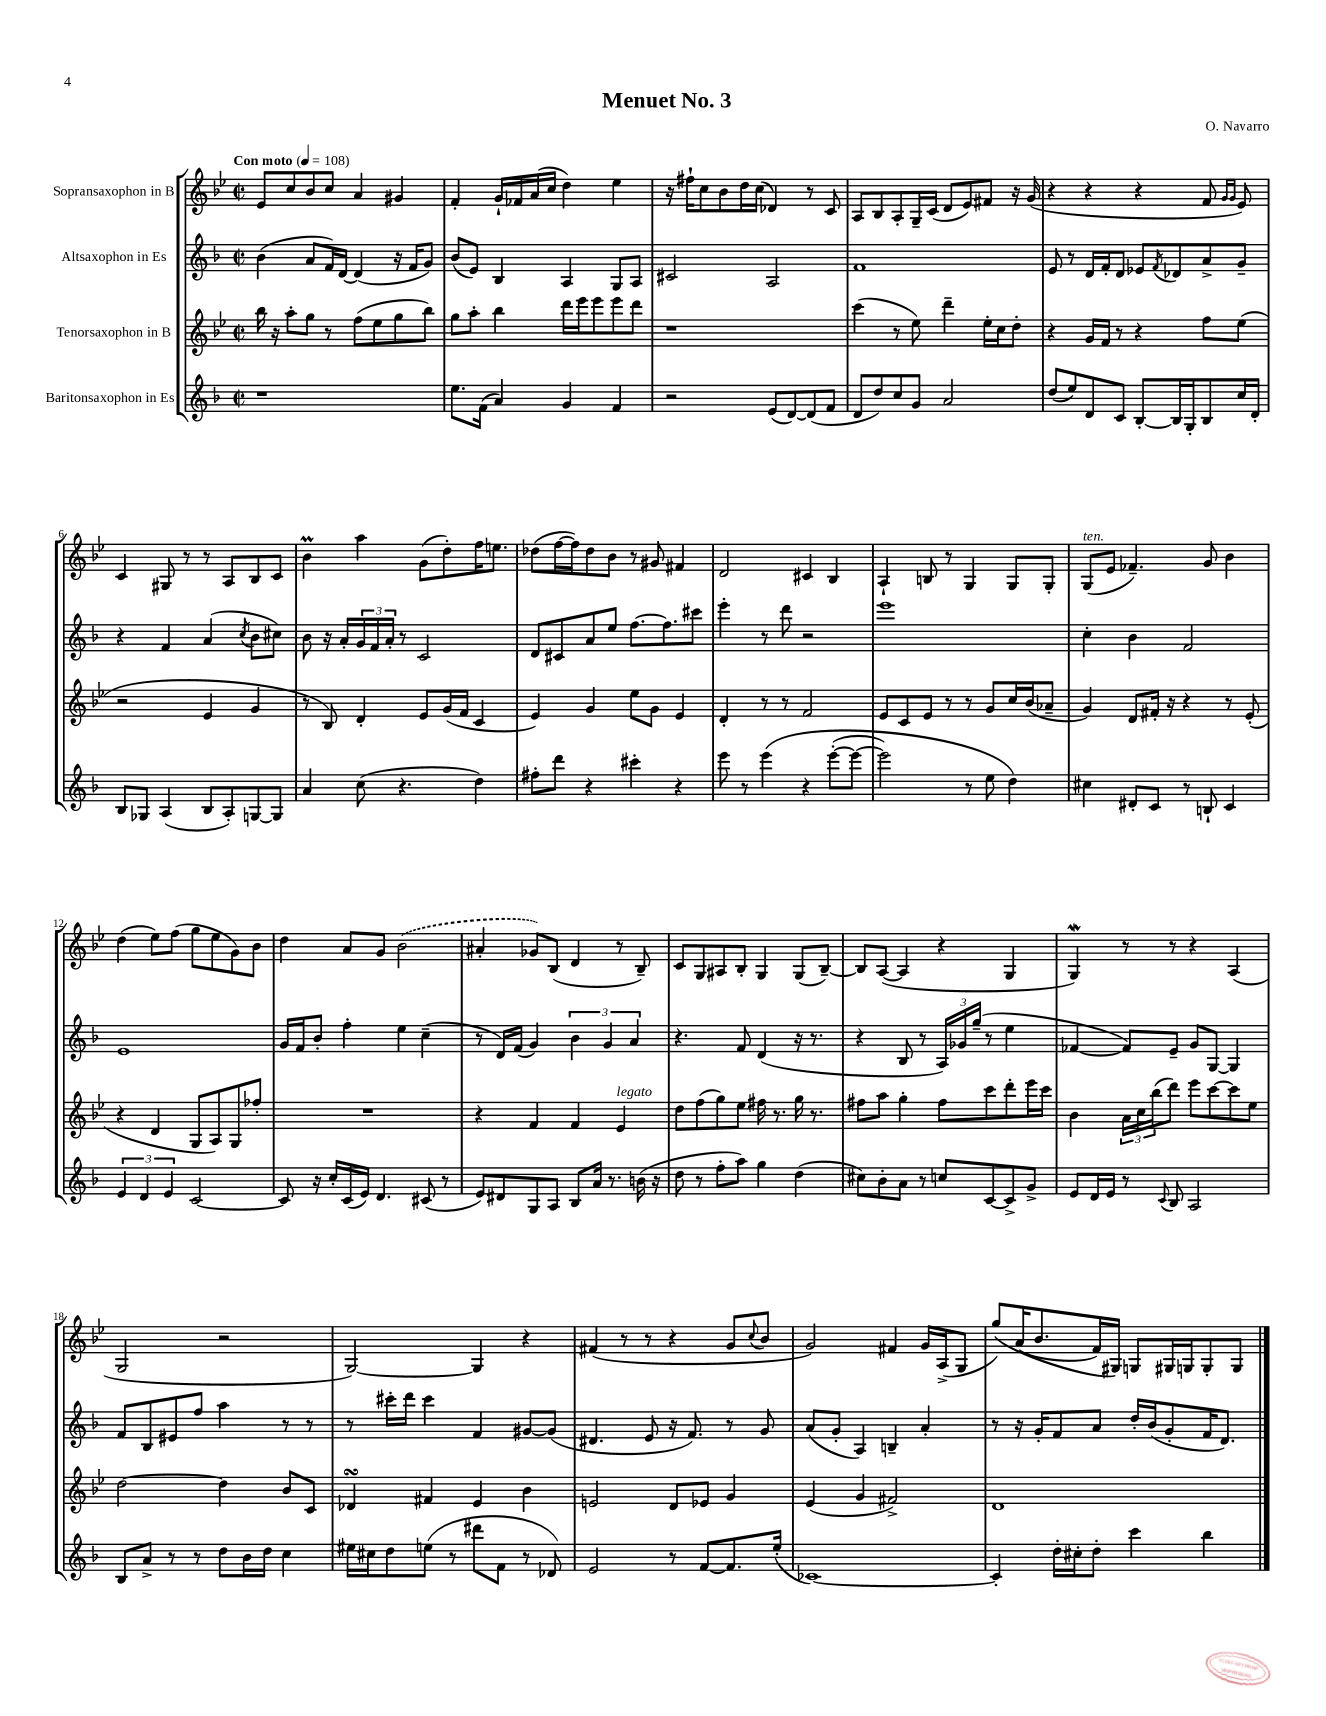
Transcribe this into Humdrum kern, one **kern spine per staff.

**kern	**kern	**kern	**kern
*part4	*part3	*part2	*part1
*staff4	*staff3	*staff2	*staff1
*I"Baritonsaxophon in Es	*I"Tenorsaxophon in B	*I"Altsaxophon in Es	*I"Sopransaxophon in B
*clefG2	*clefG2	*clefG2	*clefG2
*k[b-]	*k[b-e-]	*k[b-]	*k[b-e-]
*M2/2	*M2/2	*M2/2	*M2/2
*met(c|)	*met(c|)	*met(c|)	*met(c|)
*MM108	*MM108	*MM108	*MM108
=1	=1	=1	=1
!	!	!	!LO:TX:a:B:t=Con moto
1r	16bb-\	(4b-\	8e-/L
.	16r	.	.
.	8aa'\L	.	8cc/
.	8gg\J	8a/L	8b-/
.	8r	16f/L)	8cc/J
.	.	[16d/JJ	.
.	(8ff\L	(4d/]	4a/
.	8ee-\	.	.
.	8gg\	16r	4g#X/
.	.	16f/KL	.
.	8bb-\J)	8g/J)	.
=2	=2	=2	=2
8.ee\L	8gg\L	(8b-/L	4f'/
.	8aa'\J	8e/J)	.
(16f\Jk	.	.	.
4a/)	4bb-\	4B-/	16g`/LL
.	.	.	16f-X/
.	.	.	(16a/
.	.	.	16cc/JJ
4g/	16ddd\LL	4A/	4dd\)
.	16eee-\J	.	.
.	8eee-\	.	.
4f/	8eee-\	8G/L	4ee-\
.	8ddd\J	8A/J	.
=3	=3	=3	=3
2r	1r	2c#X/	16r
.	.	.	16ff#X`\KL
.	.	.	8cc\
.	.	.	8b-\
.	.	.	16dd\L
.	.	.	(16cc\JJ
(8e/L	.	2A/	4d-X/)
[8d/)	.	.	.
(8d/]	.	.	8r
8f/J	.	.	8c/
=4	=4	=4	=4
8d/L	(4ccc\	1f	8A/L
8dd/)	.	.	8B-/
8cc/	8r	.	8A'/
8g/J	8ee-\)	.	16G~/L
.	.	.	(16c/JJ
2a/	4ddd~\	.	8d/L
.	.	.	8e-/)
.	16ee-'\LL	.	8f#X/J
.	16cc\J	.	.
.	8dd'\J	.	16r
.	.	.	(16g/
=5	=5	=5	=5
(8dd/L	4r	8e/	4r
8ee/)	.	8r	.
8d/	16g/LL	16d/LL	4r
.	16f/JJ	16f'/J	.
8c/J	8r	8d/J	.
[8B-'/L	4r	8e-X/L	4r
.	.	8qf/	.
16B-/L]	.	8d-X/	.
16G'/J	.	.	.
8B-/	8ff\L	8a^/	8f/
.	.	.	16qqg/LL
.	.	.	16qqg/JJ
16cc/L	(8ee-\J	8g~/J	8e-/)
16d'/JJ	.	.	.
!!LO:LB:g=z
=6	=6	=6	=6
8B-/L	2r	4r	4c/
8G-X/J	.	.	.
(4A/	.	4f/	8G#X/
.	.	.	8r
8B-/L	4e-/	(4a/	8r
8A'/)	.	.	8A/L
.	.	8qcc/	.
[8Gn/	4g/	8b-\L	8B-/
8G/J]	.	8cc#X\J)	8c/J
=7	=7	=7	=7
4a/	8r	8b-\	4b-M\
.	8B-/)	16r	.
.	.	16a'/LL	.
(8cc\	4d'/	24g/	4aa\
.	.	24f/	.
.	.	24a'/JJ	.
4.r	.	8r	.
.	8e-/L	2c/	(8g\L
.	(16g/L	.	8dd'\)
.	16f/JJ	.	.
4dd\)	4c/	.	16ff\K
.	.	.	8.een\J
=8	=8	=8	=8
8ff#X'\L	4e-/)	8d/L	(8dd-X\L
8ddd\J	.	8c#X/	[16ff\L
.	.	.	16ff\J])
4r	4g/	8a/	8dd-\
.	.	8ee/J	8b-\J
4ccc#X'\	8ee-\L	[8.ff\L	8r
.	8g\J	.	8g#X/
.	.	8.ff\]	.
4r	4e-/	.	4f#X/
.	.	8ccc#X\J	.
=9	=9	=9	=9
8eee\	4d'/	4eee'\	2d/
8r	.	.	.
(4eee\	8r	8r	.
.	8r	8ddd\	.
4r	2f/	2r	4c#X/
([8eee'\L	.	.	4B-/
8eee\J_	.	.	.
=10	=10	=10	=10
2eee\])	8e-/L	1eee	4A`/
.	8c/	.	.
.	8e-/J	.	8Bn/
.	8r	.	8r
8r	8r	.	4G/
8ee\	8g/L	.	.
4dd\)	16cc/L	.	8G/L
.	(16b-/J	.	.
.	8a-X~/J	.	8G'/J
=11	=11	=11	=11
!	!	!	!LO:TX:a:i:t=ten.
4cc#X\	4g/)	4cc'\	(8G/L
.	.	.	8e-/J
8d#X'/L	8d/L	4b-\	4.f-X~/)
8c/J	16f#X'/Jk	.	.
.	16r	.	.
8r	4r	2f/	.
8Bn`/	.	.	8g/
4c/	8r	.	4b-\
.	(8e-'/	.	.
!!LO:LB:g=z
=12	=12	=12	=12
6e/	4r	1e	(4dd\
6d/	.	.	.
.	4d/	.	8ee-\L)
6e/	.	.	.
.	.	.	(8ff\J
[2c/	8G/L	.	8gg\L
.	8A/)	.	8ee-\
.	8G/	.	8g\)
.	8ff-X'/J	.	8b-\J
=13	=13	=13	=13
8c/]	1r	16g/LL	4dd\
.	.	16f/J	.
16r	.	8b-'/J	.
16cc'/LL	.	.	.
(16c/	.	4ff'\	8a/L
16e/JJ)	.	.	.
4.d/	.	.	8g/J
.	.	4ee\	(2b-\
(8c#X/	.	(4cc~\	.
8r	.	.	.
=14	=14	=14	=14
8e/L)	4r	8r	4a#X'/
8d#X/	.	16d/LL)	.
.	.	(16f/JJ	.
8G/	4f/	4g/)	8g-X/L)
8A/J	.	.	(8B-/J
8B-/L	4f/	6b-\	4d/
16a/Jk	.	.	.
.	.	6g/	.
8.r	.	.	.
!	!LO:TX:a:i:t=legato	!	!
.	4e-/	.	8r
.	.	6a/	.
(16bn\	.	.	8B-~/)
16r	.	.	.
=15	=15	=15	=15
8dd\	8dd\L	4.r	8c/L
8r	(8ff\	.	8G/
8ff'\L	8gg\)	.	8A#X/
8aa\J)	8ee-\J	8f/	8B-'/J
4gg\	16ff#X\	(4d/	4G/
.	8.r	.	.
(4dd\	16gg\	16r	(8G/L
.	8.r	8.r	.
.	.	.	[8B-~/J)
=16	=16	=16	=16
8cc#X\L)	8ff#X\L	4r	8B-/L]
8b-'\	8aa\J	.	([8A/J
8a\J	4gg'\	8B-/	4A/]
8r	.	8r	.
8ccn/L	8ff#\L	24A/LL)	4r
.	.	24g-X/	.
.	.	(24gg~/JJ	.
[8c/	8ccc\	8r	.
8c^/]	8ddd'\	4ee\	4G/
8g^/J	16eee-\L	.	.
.	16ccc\JJ	.	.
=17	=17	=17	=17
8e/L	4b-\	[4f-X/	4GW/)
16d/L	.	.	.
16e/JJ	.	.	.
8r	24a\LL	8f-/L])	8r
.	24cc\	.	.
.	(24bb-\J	.	.
8qqc/	.	.	.
8B-/	8ddd\J)	8e~/J	8r
2A/	8eee-\L	8g/L	4r
.	[8ccc\	[8G/J	.
.	8ccc\]	4G/]	(4A/
.	8ee-\J	.	.
!!LO:LB:g=z
=18	=18	=18	=18
8B-/L	[2dd\	8f/L	2G/
8a^/J	.	8B-/	.
8r	.	8e#X/	.
8r	.	8ff/J	.
8dd\L	4dd\]	4aa\	2r
16b-\L	.	.	.
16dd\JJ	.	.	.
4cc\	8b-/L	8r	.
.	8c/J	8r	.
=19	=19	=19	=19
16ee#X\LL	4d-XsSSs/	8r	[2G/)
16cc#X\J	.	.	.
8dd\	.	16ccc#X'\LL	.
.	.	16ddd\JJ	.
(8een\J	4f#X/	4ccc#\	.
8r	.	.	.
8ddd#X\L	4e-/	4f/	4G/]
8f\J	.	.	.
8r	4b-\	[8g#X/L	4r
8d-X/)	.	(8g#/J]	.
=20	=20	=20	=20
2e/	2en/	4.d#X/	(4f#X/
.	.	.	8r
.	.	8e/	8r
8r	8d/L	16r	4r
.	.	8.f/)	.
[8f/L	8e-X/J	.	.
8.f/]	4g/	8r	8g/L
.	.	.	8qqcc/
.	.	8g/	8b-/J
(16ee'/Jk	.	.	.
=21	=21	=21	=21
[1c-X)	(4e-/	(8a/L	2g/)
.	.	8g'/J	.
.	4g/	4A/)	.
.	2f#X^/)	4Bn~/	4f#X/
.	.	4a'/	16g/LL
.	.	.	(16A^/J
.	.	.	8G/J
=22	=22	=22	=22
4c-'/]	1d	8r	(8gg/L)
.	.	16r	(16a/K
.	.	16g'/KL	8.b-/
16dd'\LL	.	8f/	.
16cc#X'\J	.	.	.
8dd'\J	.	8a/J	16f/L)
.	.	.	16G#X/JJ)
4ccc\	.	16dd'/LL	8Gn/L
.	.	(16b-/J	.
.	.	8g'/	16G#X/L
.	.	.	16Gn/J
4bb-\	.	16f/K	8G'/
.	.	8.d/J)	.
.	.	.	8G/J
==	==	==	==
*-	*-	*-	*-
